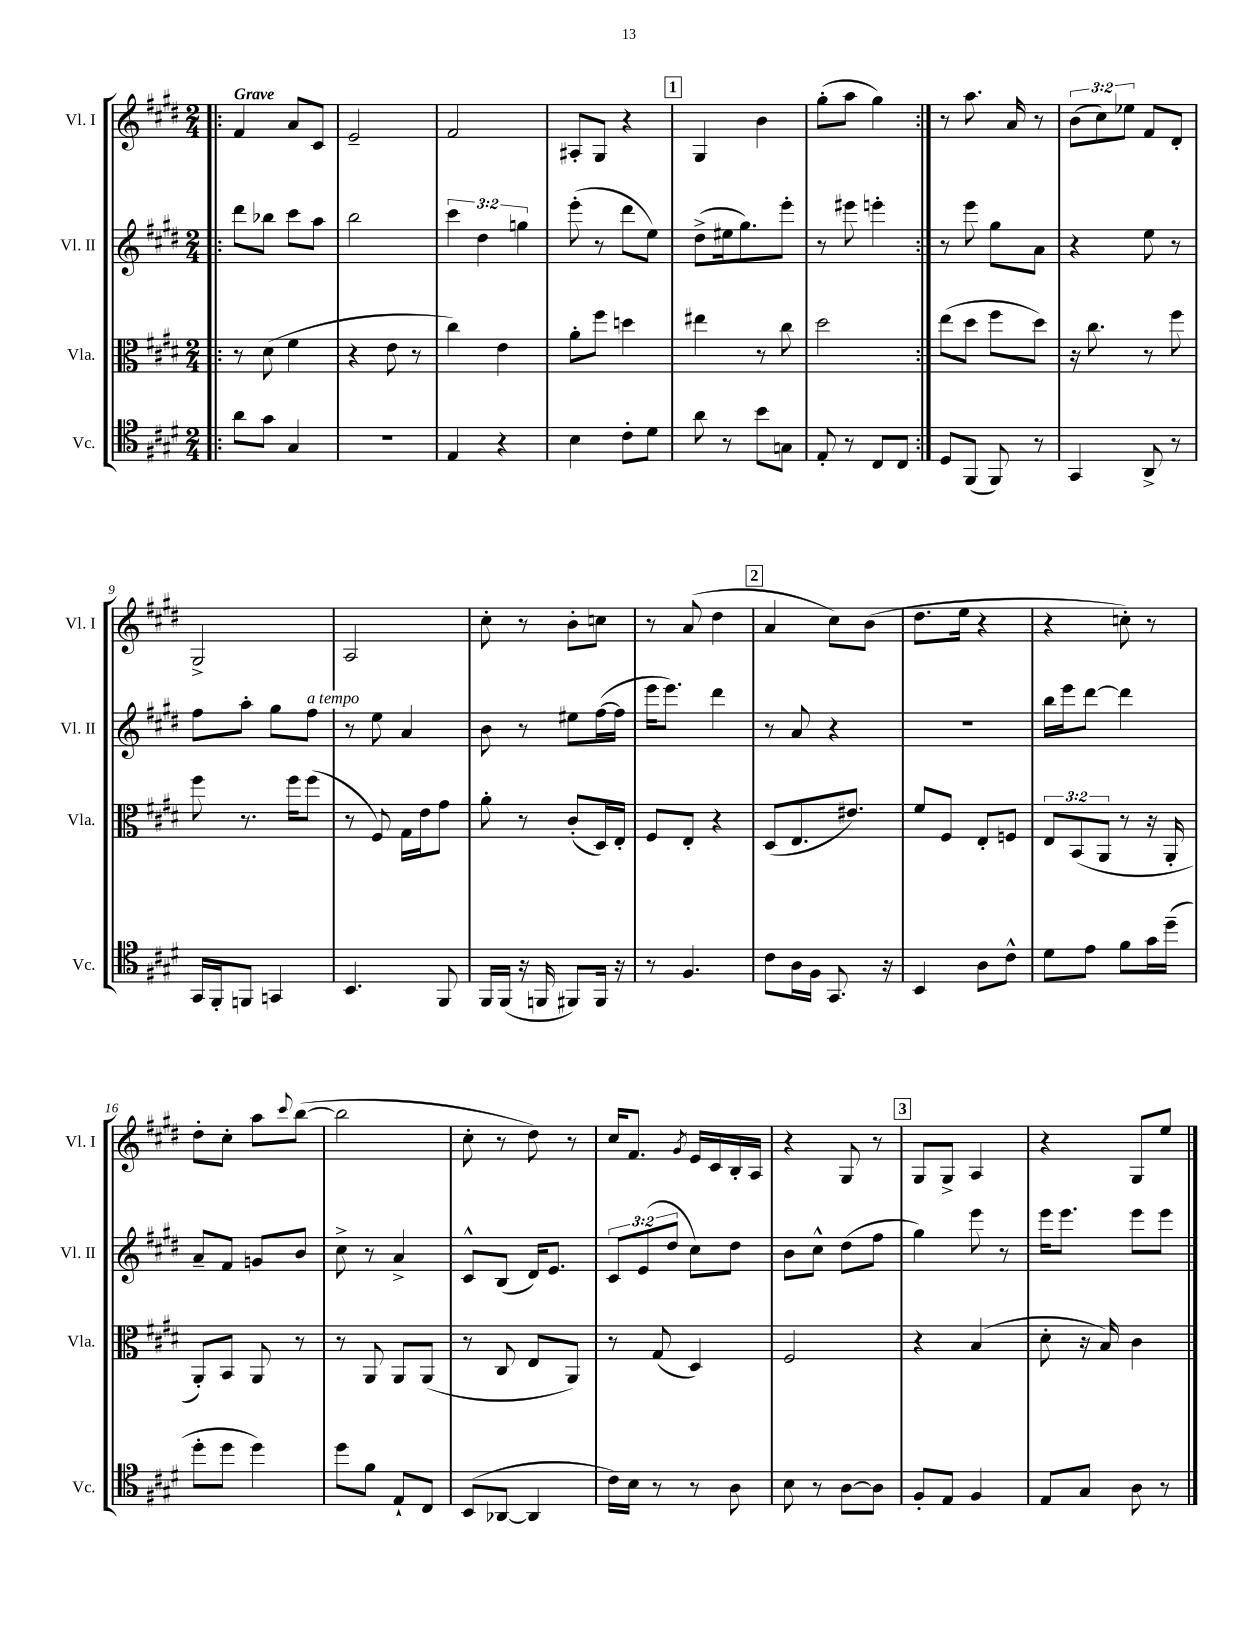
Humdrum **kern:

**kern	**kern	**kern	**kern
*part4	*part3	*part2	*part1
*staff4	*staff3	*staff2	*staff1
*I"Vc.	*I"Vla.	*I"Vl. II	*I"Vl. I
*I'Vc.	*I'Vla.	*I'Vl. II	*I'Vl. I
*clefC4	*clefC3	*clefG2	*clefG2
*k[f#c#g#d#]	*k[f#c#g#d#]	*k[f#c#g#d#]	*k[f#c#g#d#]
*M2/4	*M2/4	*M2/4	*M2/4
=1!|:	=1!|:	=1!|:	=1!|:
!	!	!	!LO:TX:a:B:t=Grave
8a\L	8r	8ddd#\L	4f#/
8g#\J	(8d#\	8bb-X\J	.
4G#/	4f#\	8ccc#\L	8a/L
.	.	8aa\J	8c#/J
=2	=2	=2	=2
2r	4r	2bb\	2e~/
.	8e\	.	.
.	8r	.	.
=3	=3	=3	=3
4E/	4cc#\)	6ccc#\	2f#/
.	.	6dd#\	.
4r	4e\	.	.
.	.	6ggn\	.
=4	=4	=4	=4
4B\	8a'\L	(8eee'\	8A#X'/L
.	8ff#\J	8r	8G#/J
8c#'\L	4ddn\	8ddd#\L	4r
8d#\J	.	8ee\J)	.
!!LO:REH:place=s1:t=1
=5	=5	=5	=5
8a\	4ee#X\	(8dd#^\L	4G#/
8r	.	16ee#X\k	.
.	.	8.gg#\)	.
8b\L	8r	.	4b\
8Gn\J	8cc#\	8eee'\J	.
=6	=6	=6	=6
8E'/	2dd#\	8r	(8gg#'\L
8r	.	8eee#X\	8aa\J
8C#/L	.	4eeen'\	4gg#\)
8C#/J	.	.	.
=7:|!	=7:|!	=7:|!	=7:|!
8D#/L	(8ee\L	8r	8r
(8FF#/J	8dd#\J	8eee\	8.aa\
8FF#/)	8ff#\L	8gg#\L	.
.	.	.	16a/
8r	8dd#\J)	8a\J	8r
=8	=8	=8	=8
4GG#/	16r	4r	(12b\L
.	8.cc#\	.	.
.	.	.	12cc#\)
.	.	.	12ee-X\J
8AA^/	8r	8ee\	8f#/L
8r	8ff#\	8r	8d#'/J
!!LO:LB:g=z
=9	=9	=9	=9
16GG#/LL	8ff#\	8ff#\L	2G#^/
16FF#'/J	.	.	.
8FFn/J	8.r	8aa'\J	.
4GGn/	.	8gg#\L	.
.	16ff#\KL	.	.
!	!	!LO:TX:a:i:t=a tempo	!
.	(8ff#\J	8ff#\J	.
=10	=10	=10	=10
4.BB/	8r	8r	2A/
.	8F#/)	8ee\	.
.	16G#\LL	4a/	.
.	16e\J	.	.
8FF#/	8g#\J	.	.
=11	=11	=11	=11
16FF#/LL	8a'\	8b\	8cc#'\
(16FF#/JJ	.	.	.
16r	8r	8r	8r
16FFn/	.	.	.
8FF#X/L)	(8c#'/L	8ee#X\L	8b'\L
16FF#/Jk	16D#/L)	([16ff#\L	8ccn\J
16r	16E'/JJ	16ff#\JJ]	.
=12	=12	=12	=12
8r	8F#/L	16eee\KL	8r
.	.	8.eee\J)	.
4.F#/	8E'/J	.	(8a/
.	4r	4ddd#\	4dd#\
!!LO:REH:place=s1:t=2
=13	=13	=13	=13
8c#\L	(8D#/L	8r	4a/
16A\L	8.E/	8a/	.
16F#\JJ	.	.	.
8.GG#/	.	4r	8cc#\L)
.	8.e#X/J)	.	.
.	.	.	(8b\J
16r	.	.	.
=14	=14	=14	=14
4BB/	8f#/L	2r	8.dd#\L
.	8F#/J	.	.
.	.	.	16ee\Jk
8A\L	8E'/L	.	4r
8c#^^\J	8Fn/J	.	.
=15	=15	=15	=15
8d#\L	12E/L	16bb\LL	4r
.	.	16eee\J	.
.	(12BB/	.	.
8e\J	.	[8ddd#\J	.
.	12AA/J	.	.
8f#\L	8r	4ddd#\]	8ccn'\)
16g#\L	16r	.	8r
(16dd#~\JJ	16AA'/	.	.
!!LO:LB:g=z
=16	=16	=16	=16
8dd#'\L	8AA'/L)	8a~/L	8dd#'\L
8dd#\J	8BB/J	8f#/J	8cc#'\J
4dd#\)	8AA/	8gn/L	8aa\L
.	.	.	8qqccc#/
.	8r	8b/J	([8bb\J
=17	=17	=17	=17
8dd#\L	8r	8cc#^\	2bb\]
8f#\J	8AA/	8r	.
8E`/L	8AA/L	4a^/	.
8C#/J	(8AA/J	.	.
=18	=18	=18	=18
(8BB/L	8r	8c#^^/L	8cc#'\
[8AA-X/J	8C#/	(8B/J	8r
4AA-/]	8E/L	16d#/KL)	8dd#\)
.	.	8.e/J	.
.	8AA/J)	.	8r
=19	=19	=19	=19
16c#\LL)	8r	12c#/L	16cc#/KL
16B\JJ	.	.	8.f#/J
.	.	(12e/	.
8r	(8G#/	.	.
.	.	12dd#/J	.
.	.	.	8qg#/
8r	4D#/)	8cc#\L)	16e/LL
.	.	.	16c#/
8A\	.	8dd#\J	16B'/
.	.	.	16A/JJ
=20	=20	=20	=20
8B\	2F#/	8b\L	4r
8r	.	8cc#^^\J	.
[8A\L	.	(8dd#\L	8G#/
8A\J]	.	8ff#\J	8r
!!LO:REH:place=s1:t=3
=21	=21	=21	=21
8F#'/L	4r	4gg#\)	8G#/L
8E/J	.	.	8G#^/J
4F#/	(4B/	8eee\	4A/
.	.	8r	.
=22	=22	=22	=22
8E/L	8d#'\	16eee\KL	4r
.	.	8.eee\J	.
8G#/J	16r	.	.
.	16B/)	.	.
8A\	4c#\	8eee\L	8G#/L
8r	.	8eee\J	8ee/J
==	==	==	==
*-	*-	*-	*-
